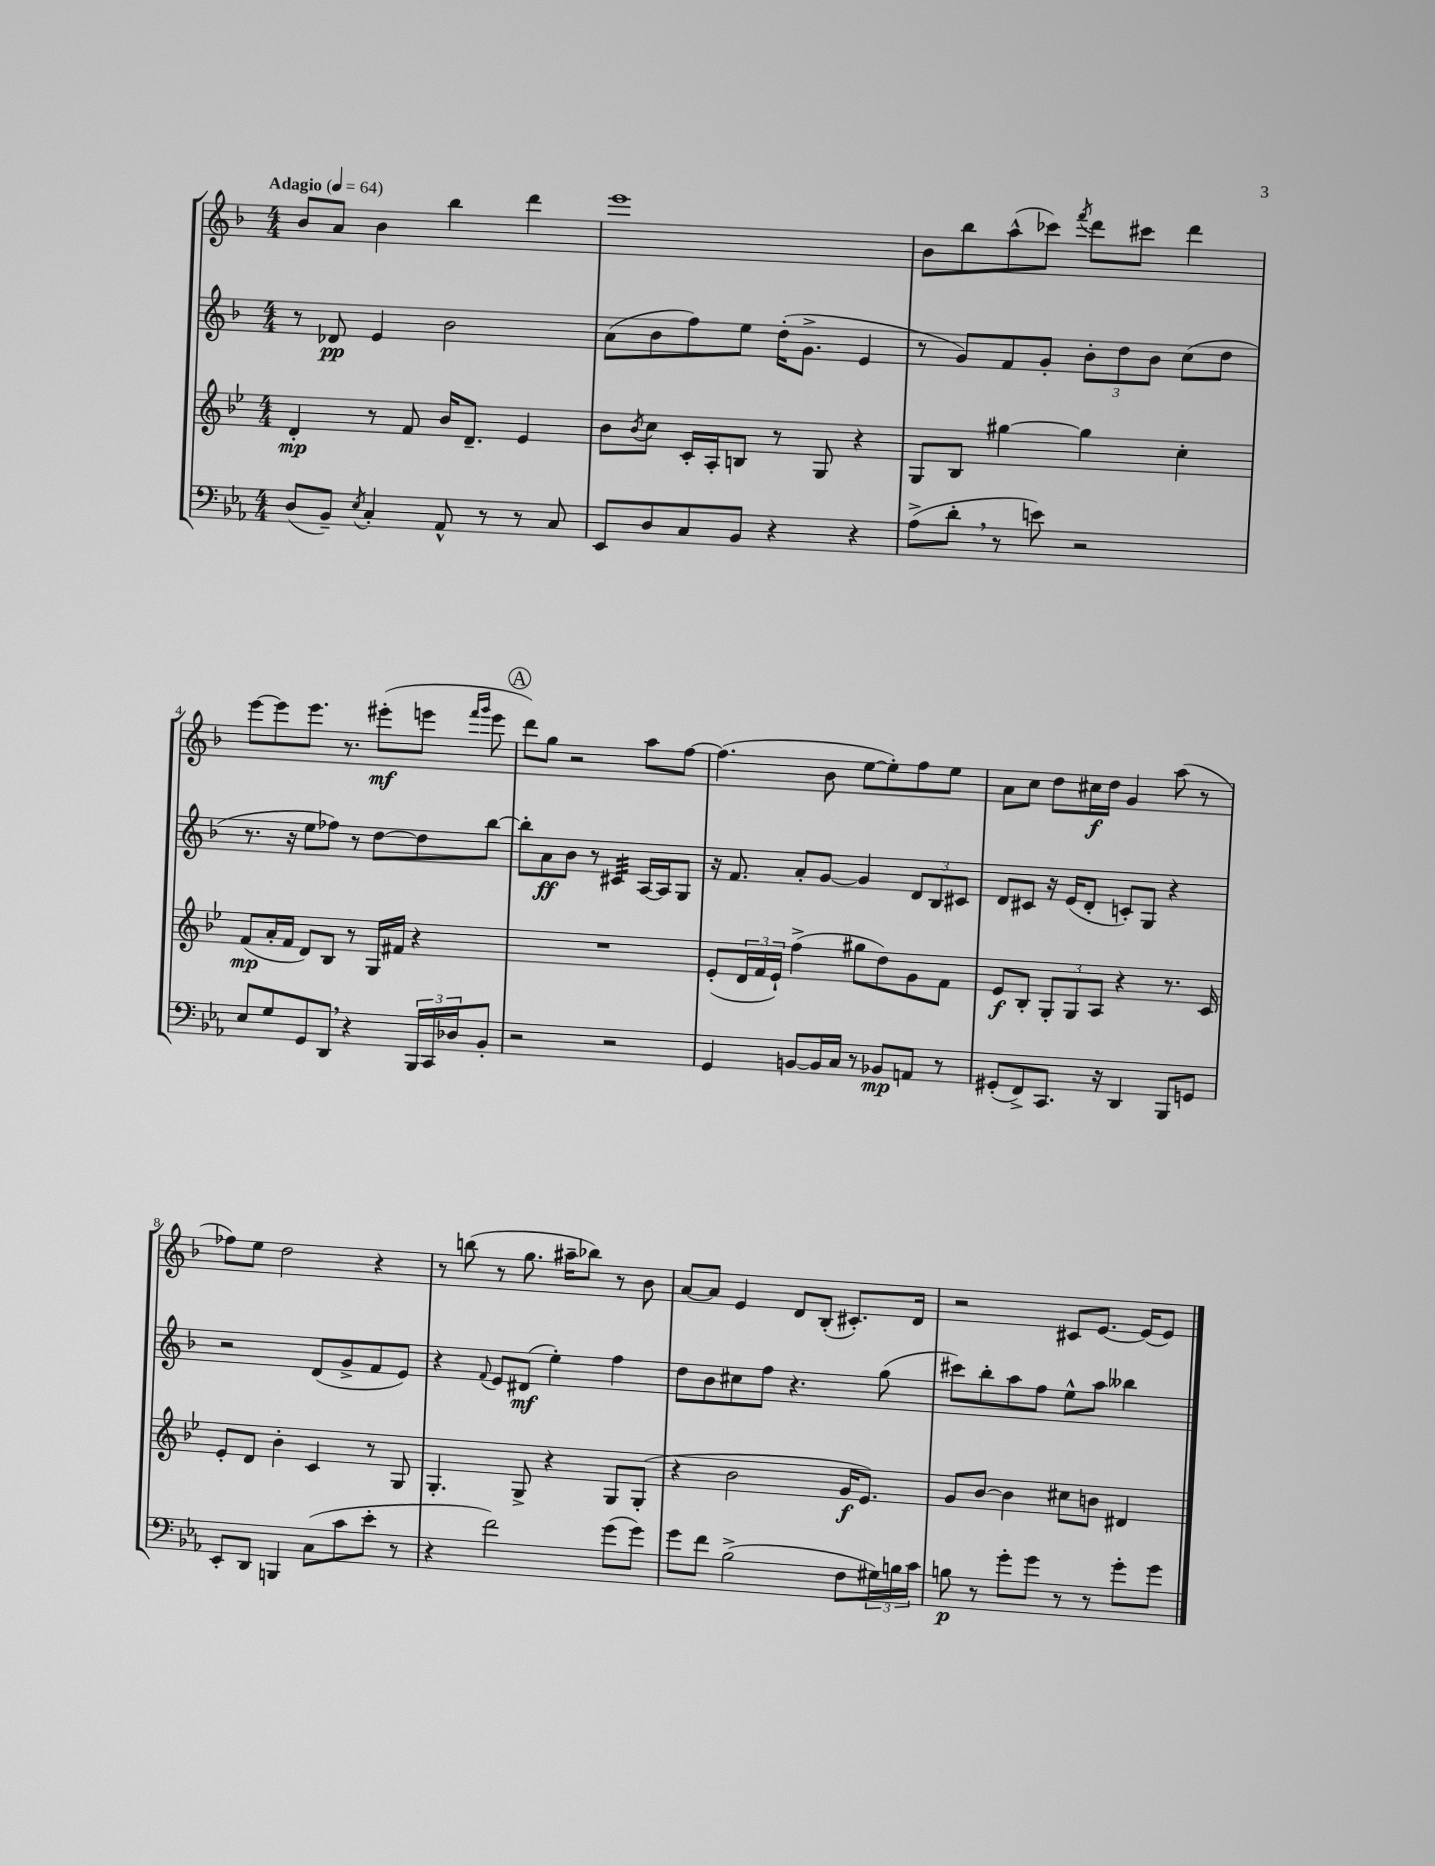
<<
\new StaffGroup <<
\new Staff = "s0" {
    \clef treble \key f \major \numericTimeSignature \time 4/4 \tempo "Adagio" 4 = 64
    bes'8 a'8 bes'4 bes''4 d'''4 |
    e'''1 |
    bes'8 bes''8 a''8-^( ces'''8) \acciaccatura { f'''8 } d'''8 cis'''8 d'''4 |
    e'''8~ e'''8 e'''8. r8. eis'''8-.\mf( e'''8 \grace { f'''16 g'''16 } e'''8 |
    \mark \markup { \circle "A" } d'''8) g''8 r2 a''8 f''8~ |
    f''4.( bes'8 e''8~ e''8-.) f''8 e''8 |
    a'8 c''8 d''8 cis''16\f d''16 g'4 a''8( r8 |
    fes''8) e''8 d''2 r4 |
    r8 b''8( r8 g''8. ais''16-- bes''8) r8 bes'8 |
    a'8~ a'8 e'4 d'8 bes8-.( cis'8.-.) d'16 |
    r2 cis'8 e'8.~ e'16( e'8) \bar "|." |
}
\new Staff = "s1" {
    \clef treble \key f \major \numericTimeSignature \time 4/4
    r8 des'8\pp e'4 bes'2 |
    a'8( bes'8 f''8) e''8 d''16-.( g'8.-> e'4 |
    r8 g'8) f'8 g'8-. \tuplet 3/2 { bes'8-. d''8 bes'8 } c''8( d''8 |
    r8. r16 e''8 fes''8) r8 d''8~ d''8 bes''8~ |
    \mark \markup { \circle "A" } bes''8-. a'8\ff bes'8 r8 cis'4:32 a16~ a16 g8 |
    r16 f'8. a'8-. g'8~ g'4 \tuplet 3/2 { d'8 bes8 cis'8 } |
    d'8 cis'8 r16 e'16( d'8-. c'8-.) g8 r4 |
    r2 d'8( g'8-> f'8 e'8) |
    r4 \appoggiatura { f'8 } e'8 dis'8\mf( e''4-.) f''4 |
    d''8 bes'8 cis''8 f''8 r4. g''8( |
    cis'''8) bes''8-. a''8 f''8 e''8-^ a''8 beses''4 \bar "|." |
}
\new Staff = "s2" {
    \clef treble \key bes \major \numericTimeSignature \time 4/4
    d'4-.\mp r8 f'8 bes'16 d'8.-- ees'4 |
    bes'8 \acciaccatura { bes'8 } c''8 c'16-. a16-. b8 r8 g8 r4 |
    g8 bes8 gis''4~ gis''4 c''4-. |
    f'8\mp( a'16-. f'16 d'8) bes8 r8 g16 fis'16 r4 |
    \mark \markup { \circle "A" } R1 |
    ees'8-.( \tuplet 3/2 { d'16 f'16 ees'16-!) } f''4->( gis''8 d''8) g'8 f'8 |
    ees'8\f bes8-. \tuplet 3/2 { g8-. g8 a8 } r4 r8. c'16 |
    ees'8-. d'8 bes'4-. c'4 r8 g8 |
    g4.-. g8-> r4 g8 g8-.( |
    r4 bes'2 g'16\f ees'8.) |
    g'8 bes'8~ bes'4 cis''8 b'8 dis'4 \bar "|." |
}
\new Staff = "s3" {
    \clef bass \key ees \major \numericTimeSignature \time 4/4
    d8( bes,8--) \acciaccatura { ees8 } c4-. aes,8-^ r8 r8 c8 |
    ees,8 d8 c8 bes,8 r4 r4 |
    aes8->( d'8-. \breathe r8 e'8) r2 |
    ees8 g8 g,8 d,8 \breathe r4 \tuplet 3/2 { bes,,16 c,16 des16 } bes,8-. |
    \mark \markup { \circle "A" } r2 r2 |
    g,4 b,8~ b,16 c16 r8 bes,8\mp a,8 r8 |
    gis,8-.( f,8->) c,8. r16 d,4 bes,,8 g,8 |
    ees,8-. d,8 b,,4 c8( c'8 ees'8-. r8 |
    r4 f'2) g'8( g'8) |
    g'8 f'8 bes2->( f8 \tuplet 3/2 { gis16) b16 c'16 } |
    b8\p r8 g'8-. g'8 r8 r8 g'8-. g'8 \bar "|." |
}
>>
>>
